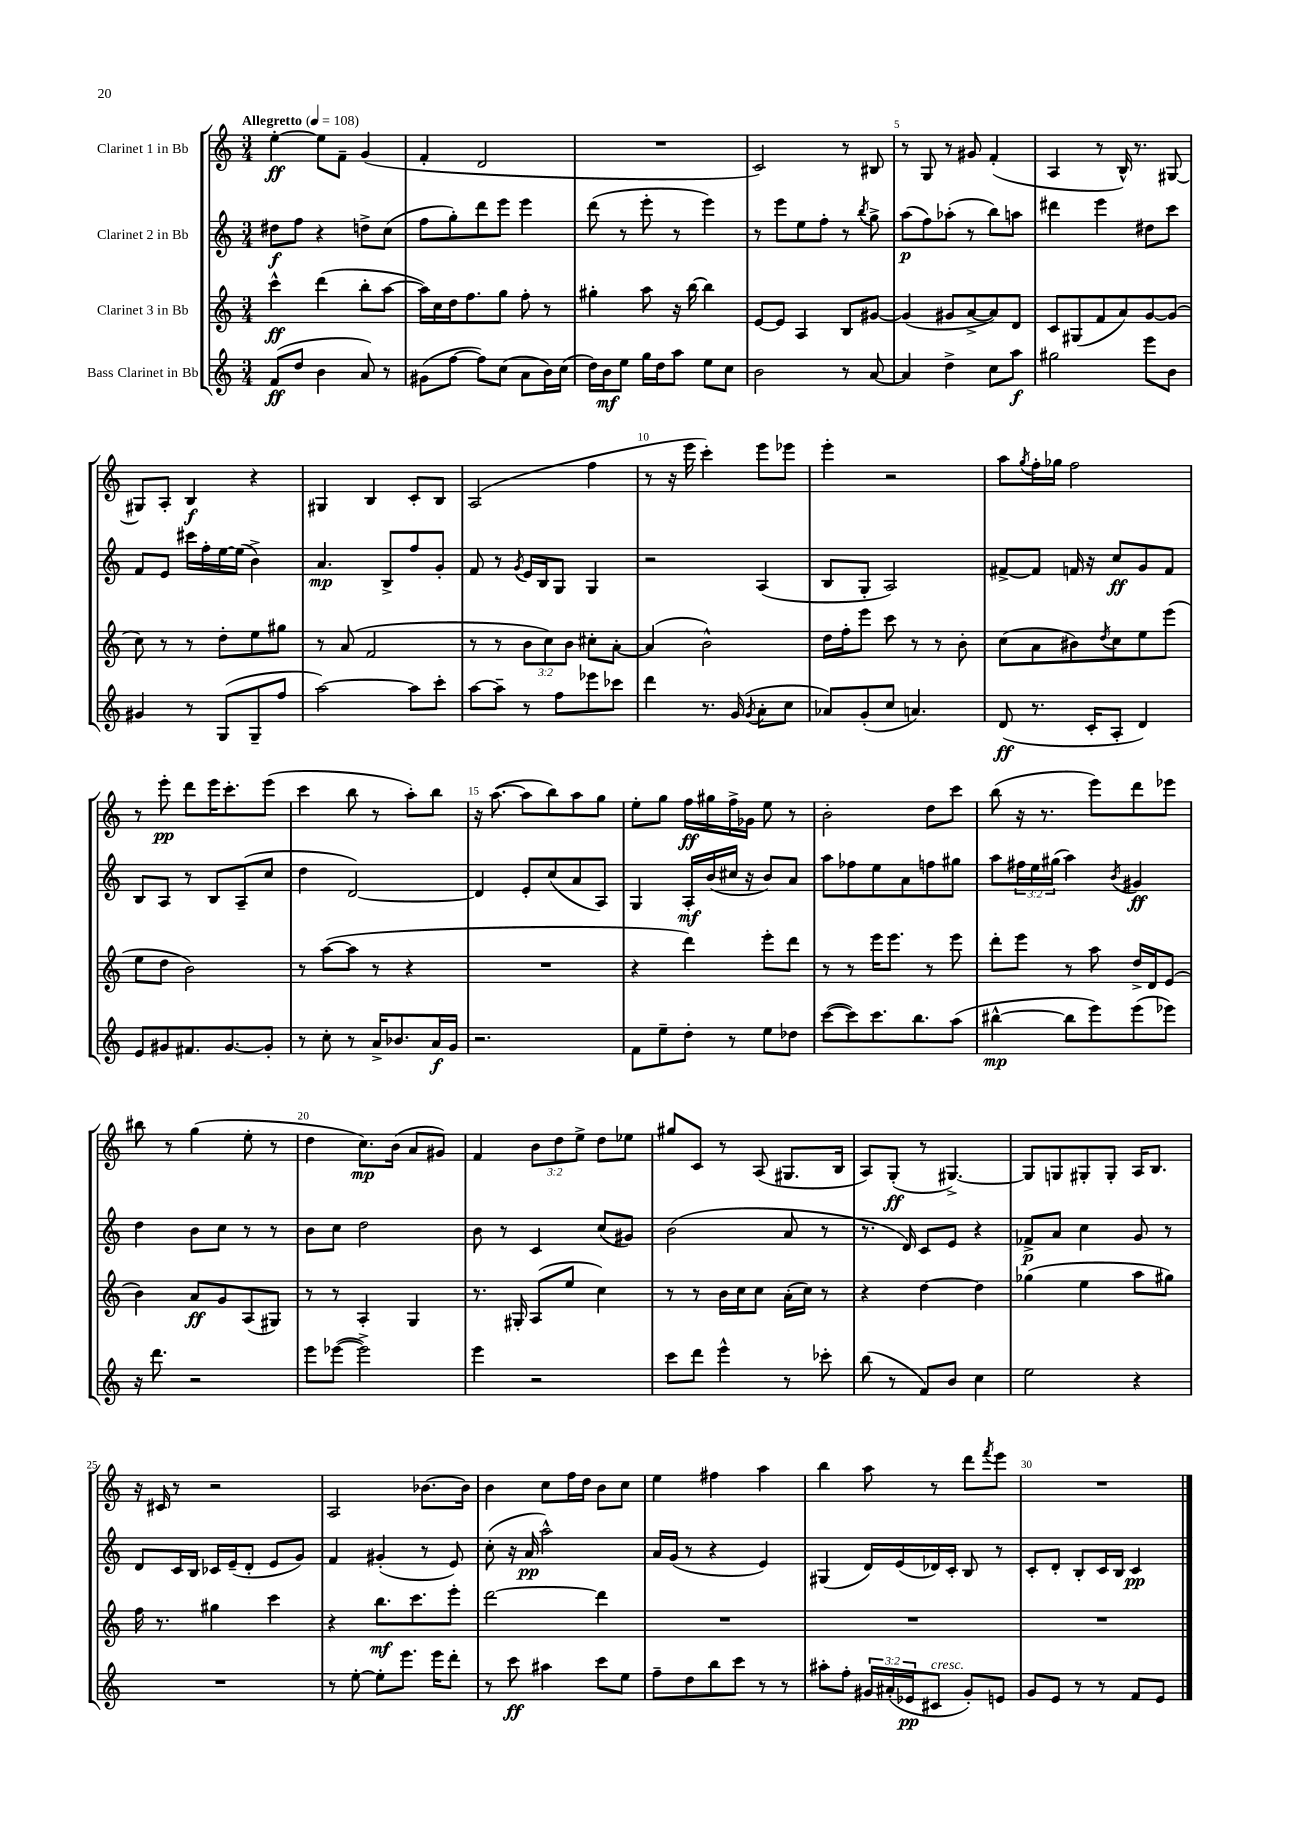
<<
\new StaffGroup <<
\new Staff = "s0" \with { instrumentName = "Clarinet 1 in Bb" } {
    \clef treble \key c \major \numericTimeSignature \time 3/4 \override Staff.TupletNumber.text = #tuplet-number::calc-fraction-text \tempo "Allegretto" 4 = 108
    e''4~-.\ff e''8 f'8-- g'4( |
    f'4-. d'2 |
    R2. |
    c'2) r8 bis8 |
    r8 g8 r8 gis'8 f'4-.( |
    a4 r8 b16-^) r8. gis8~ |
    gis8 a8-. b4\f r4 |
    gis4 b4 c'8-. b8 |
    a2( f''4 |
    r8 r16 e'''16 c'''4-.) e'''8 ees'''8 |
    e'''4-. r2 |
    a''8 \acciaccatura { g''8 } f''16-. ges''16 f''2 |
    r8 e'''8-.\pp d'''8 e'''16 c'''8.-. e'''8( |
    c'''4 b''8 r8 a''8-.) b''8 |
    r16 a''8.~( a''8 b''8) a''8 g''8 |
    e''8-. g''8 f''16\ff gis''16 f''16-> ges'16 e''8 r8 |
    b'2-. d''8 c'''8 |
    b''8( r16 r8. e'''8) d'''8 ees'''8 |
    bis''8 r8 g''4( e''8-. r8 |
    d''4 c''8.\mp) b'16( a'8 gis'8) |
    f'4 \tuplet 3/2 { b'8 d''8 e''8-> } d''8 ees''8 |
    gis''8 c'8 r8 a8( gis8. b16 |
    a8) g8-.\ff( r8 gis4.~->) |
    gis8 g8 gis8-. gis8-. a16 b8. |
    r16 cis'16 r8 r2 |
    a2 bes'8.~ bes'16 |
    b'4 c''8 f''16 d''16 b'8 c''8 |
    e''4 fis''4 a''4 |
    b''4 a''8 r8 d'''8 \acciaccatura { f'''8 } e'''8 |
    R2. \bar "|." |
}
\new Staff = "s1" \with { instrumentName = "Clarinet 2 in Bb" } {
    \clef treble \key c \major \numericTimeSignature \time 3/4 \override Staff.TupletNumber.text = #tuplet-number::calc-fraction-text
    dis''8\f f''8 r4 d''8-> c''8( |
    f''8 g''8-.) d'''8 e'''8 e'''4 |
    d'''8( r8 e'''8-. r8 e'''4) |
    r8 e'''8 e''8 f''8-. r8 \acciaccatura { b''8 } g''8-> |
    a''8\p( f''8) aes''8-.( r8 b''8) a''8 |
    dis'''4 e'''4 dis''8 c'''8 |
    f'8 e'8 cis'''16 f''16-. e''16~ e''16( b'4->) |
    a'4.\mp b8-> f''8 g'8-. |
    f'8 r8 \acciaccatura { g'8 } e'16 b16 g8 g4 |
    r2 a4( |
    b8 g8-. a2) |
    fis'8~-> fis'8 f'16 r16 c''8\ff g'8 f'8 |
    b8 a8 r8 b8 a8--( c''8 |
    d''4 d'2~) |
    d'4 e'8-. c''8( a'8 a8) |
    g4 a16-.\mf b'16( cis''16 r16 b'8) a'8 |
    a''8 fes''8 e''8 a'8 f''8 gis''8 |
    a''8 \tuplet 3/2 { fis''16 e''16 gis''16( } a''4) \acciaccatura { b'8 } gis'4\ff |
    d''4 b'8 c''8 r8 r8 |
    b'8 c''8 d''2 |
    b'8 r8 c'4 c''8( gis'8) |
    b'2( a'8 r8 |
    r8. d'16) c'8 e'8 r4 |
    fes'8->\p a'8 c''4 g'8 r8 |
    d'8 c'16 b16 ces'16 e'16--( d'8-. e'8 g'8) |
    f'4 gis'4-.( r8 e'8) |
    c''8-.( r16 a'16\pp a''2-^) |
    a'16 g'16( r8 r4 e'4) |
    gis4( d'16) e'16( des'16) c'16-. b8 r8 |
    c'8-. d'8-. b8-. c'16 b16 c'4\pp \bar "|." |
}
\new Staff = "s2" \with { instrumentName = "Clarinet 3 in Bb" } {
    \clef treble \key c \major \numericTimeSignature \time 3/4 \override Staff.TupletNumber.text = #tuplet-number::calc-fraction-text
    c'''4-^\ff d'''4( b''8-. a''8~ |
    a''16) c''16 d''16 f''8. g''8 f''8-. r8 |
    gis''4-. a''8 r16 b''16~ b''4 |
    e'8~ e'8 a4 b8 gis'8~ |
    gis'4( gis'8 a'8~-> a'8) d'8 |
    c'8 gis8( f'8 a'8) g'8~ g'8( |
    c''8) r8 r8 d''8-. e''8 gis''8 |
    r8 a'8( f'2 |
    r8 r8 \tuplet 3/2 { b'8 c''8) b'8 } cis''8-. a'8~-. |
    a'4( b'2-^) |
    d''16 f''16-. e'''8 c'''8 r8 r8 b'8-. |
    c''8( a'8 bis'8) \acciaccatura { d''8 } c''8 e''8 e'''8( |
    e''8 d''8 b'2) |
    r8 a''8~( a''8 r8 r4 |
    R2. |
    r4 d'''4) e'''8-. d'''8 |
    r8 r8 e'''16 e'''8. r8 e'''8 |
    d'''8-. e'''8 r8 a''8 d''16-> d'16 e'8( |
    b'4) a'8\ff g'8 a8( gis8) |
    r8 r8 a4-. g4 |
    r8. gis16-. a8( e''8 c''4) |
    r8 r8 b'16 c''16 c''8 a'16-.( c''16) r8 |
    r4 d''4~ d''4 |
    ges''4( e''4 a''8 gis''8) |
    f''16 r8. gis''4 c'''4 |
    r4 b''8.\mf c'''8. e'''8-. |
    d'''2~ d'''4 |
    R2. |
    R2. |
    R2. \bar "|." |
}
\new Staff = "s3" \with { instrumentName = "Bass Clarinet in Bb" } {
    \clef treble \key c \major \numericTimeSignature \time 3/4 \override Staff.TupletNumber.text = #tuplet-number::calc-fraction-text
    f'8\ff( d''8 b'4 a'8) r8 |
    gis'8( f''8~ f''8) c''8( a'8 b'16) c''16( |
    d''16) b'16\mf e''8 g''16 d''16 a''8 e''8 c''8 |
    b'2 r8 a'8~ |
    a'4 d''4-> c''8 a''8\f |
    gis''2 e'''8 b'8 |
    gis'4 r8 g8( g8-- f''8 |
    a''2~) a''8 c'''8-. |
    a''8~ a''8-- r8 f''8 ees'''8 ces'''8 |
    d'''4 r8. g'16( \acciaccatura { g'8 } a'8-. c''8 |
    aes'8) g'8-.( c''8 a'4.) |
    d'8\ff( r8. c'16-. a8-. d'4) |
    e'8 gis'8 fis'8. gis'8.~ gis'8-. |
    r8 c''8-. r8 a'16-> bes'8. a'16\f g'16 |
    r2. |
    f'8 e''8-- d''8-. r8 e''8 des''8 |
    c'''8~( c'''8) c'''8. b''8. a''8( |
    bis''4~-^\mp bis''8 e'''8) e'''8( ees'''8) |
    r16 d'''8. r2 |
    e'''8 ees'''8~( ees'''2->) |
    e'''4 r2 |
    c'''8 d'''8 e'''4-^ r8 ces'''8-. |
    b''8( r8 f'8) b'8 c''4 |
    e''2 r4 |
    R2. |
    r8 e''8~-. e''8-. e'''8. e'''16 d'''8-. |
    r8 c'''8\ff ais''4 c'''8 e''8 |
    f''8-- d''8 b''8 c'''8 r8 r8 |
    ais''8-. f''8-. \tuplet 3/2 { gis'16 ais'16-.( ees'16\pp } cis'8^\markup { \italic "cresc." } gis'8-.) e'8 |
    g'8 e'8 r8 r8 f'8 e'8 \bar "|." |
}
>>
>>
\layout { \context { \Score \override BarNumber.break-visibility = ##(#f #t #t) barNumberVisibility = #(every-nth-bar-number-visible 5) } }
